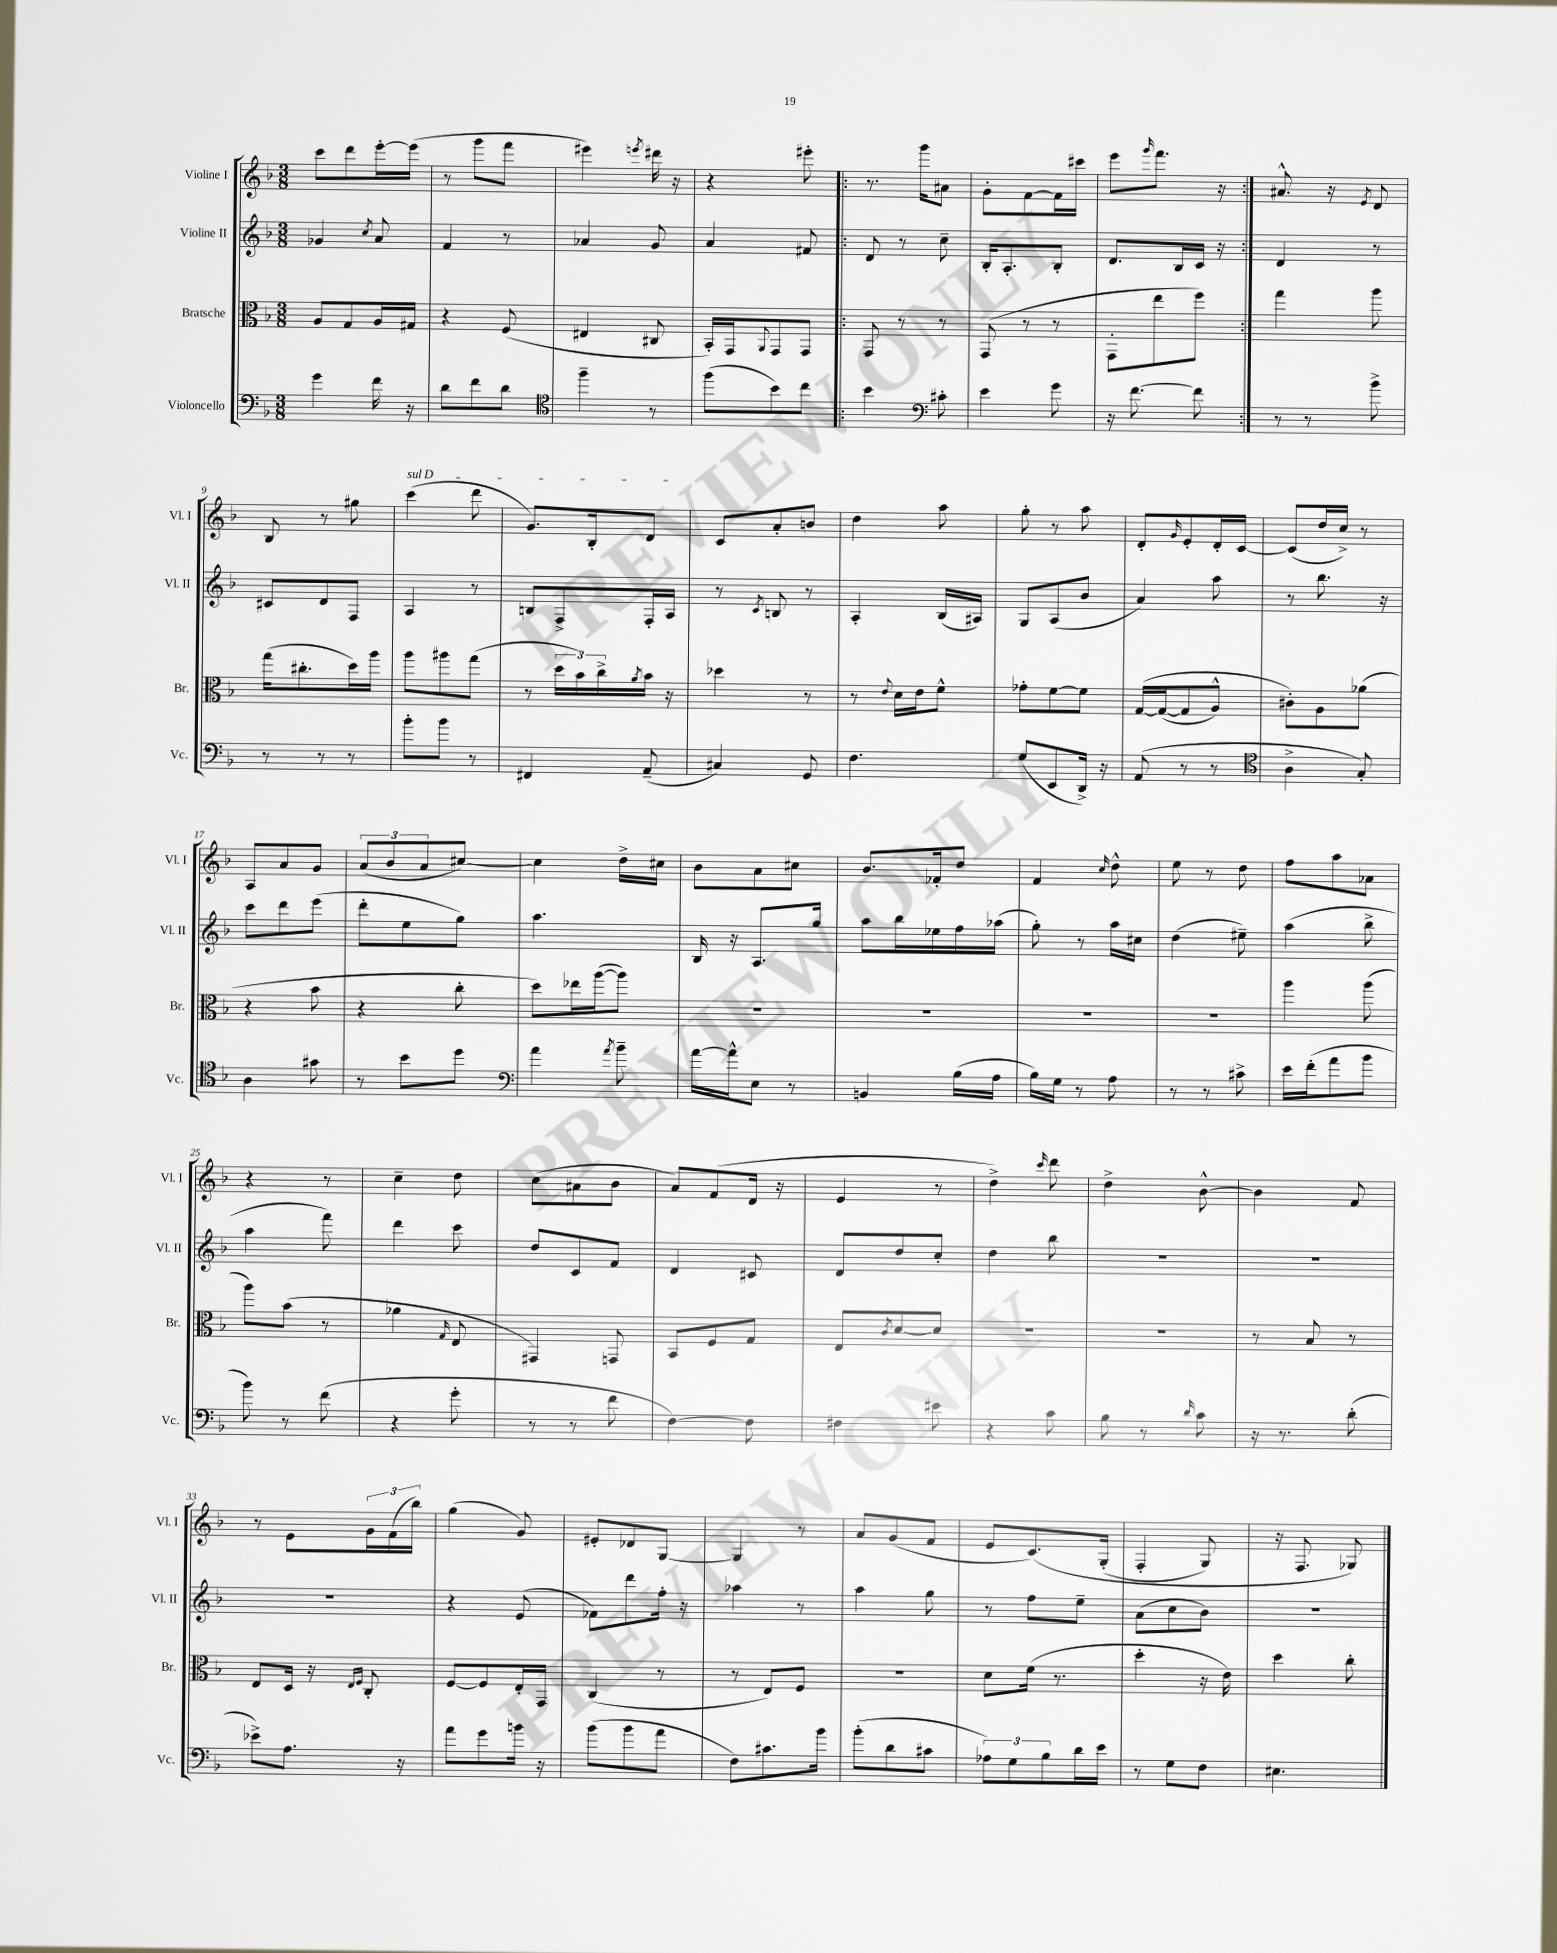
<<
\new StaffGroup <<
\new Staff = "s0" \with { instrumentName = "Violine I" shortInstrumentName = "Vl. I" } {
    \clef treble \key f \major \numericTimeSignature \time 3/8
    c'''8 d'''8 e'''16~-. e'''16( |
    r8 g'''8 f'''8 |
    eis'''4) \acciaccatura { e'''8 } dis'''16 r16 |
    r4 eis'''8-. |
    \repeat volta 2 { r8. g'''16 ais'8 |
    g'8-. f'8~ f'16 cis'''16 |
    e'''8 \grace { g'''16 } f'''8. r16 | }
    ais'8.-^ r16 \acciaccatura { e'8 } d'8 |
    bes8 r8 gis''8 |
    \once \override TextSpanner.bound-details.left.text = \markup { \italic "sul D" } c'''4\startTextSpan( d'''8 |
    g'8.) bes16-. d'8\stopTextSpan |
    c'8 a'8-. b'8 |
    d''4 a''8 |
    g''8-. r8 a''8 |
    d'8-. \grace { g'16 } e'8-. d'16-. c'16~ |
    c'8( d''16 c''16->) r8 |
    a8 a'8 g'8 |
    \tuplet 3/2 { a'8( bes'8 a'8 } cis''8~) |
    cis''4 d''16-> cis''16 |
    bes'8 a'8 cis''8 |
    bes'8. fes'16-. d''8 |
    f'4 \grace { c''16 } d''8-^ |
    e''8 r8 d''8 |
    f''8 a''8 aes'8 |
    r4 r8 |
    c''4-- d''8 |
    c''8( ais'8 bes'8 |
    a'8) f'8( d'16 r16 |
    e'4 r8 |
    d''4->) \grace { c'''16 } d'''8 |
    d''4-> bes'8~-^ |
    bes'4 f'8 |
    r8 e'8 \tuplet 3/2 { g'16 f'16( bes''16) } |
    g''4( g'8) |
    eis'8-. des'8 g8~ |
    g4 r8 |
    a'8 g'8( f'8 |
    e'8 c'8.)\( g16-.( |
    f4-. g8) |
    r16 f8. ges8\) \bar "|." |
}
\new Staff = "s1" \with { instrumentName = "Violine II" shortInstrumentName = "Vl. II" } {
    \clef treble \key f \major \numericTimeSignature \time 3/8
    ges'4 \acciaccatura { c''8 } a'8 |
    f'4 r8 |
    aes'4 g'8 |
    a'4 fis'8 |
    \repeat volta 2 { d'8 r8 c''8-- |
    bes16-. a8.-. bes8-. |
    d'8. bes16 c'16 r16 | }
    d'4 r8 |
    cis'8 d'8 f8 |
    a4 r8 |
    b8 f8-> f16-. a16 |
    r8 \acciaccatura { c'8 } b8 r8 |
    a4-. bes16( ais16) |
    g8 a8( bes'8 |
    a'4) a''8 |
    r8 bes''8. r16 |
    c'''8 d'''8 e'''8( |
    d'''8-. e''8 g''8) |
    a''4. |
    bes16 r16 a8. g''16 |
    a''8 bes''16 ees''16 f''16 aes''16( |
    g''8-.) r8 a''16 cis''16 |
    d''4( eis''8--) |
    a''4( bes''8-> |
    a''4 f'''8) |
    d'''4 c'''8 |
    d''8 c'8 f'8 |
    d'4 cis'8 |
    d'8 d''8 c''8-. |
    d''4 bes''8 |
    R4. |
    R4. |
    R4. |
    r4 e'8( |
    fes'8) d'''8 f''16-. r16 |
    aes''4 r8 |
    a''4 g''8 |
    r8 f''8 e''8-- |
    a'8( c''8 bes'8) |
    R4. \bar "|." |
}
\new Staff = "s2" \with { instrumentName = "Bratsche" shortInstrumentName = "Br." } {
    \clef alto \key f \major \numericTimeSignature \time 3/8
    a8 g8 a16 gis16 |
    r4 f8( |
    eis4 cis8 |
    bes,16-.) g,16 \appoggiatura { a,8 } g,8 g,8 |
    \repeat volta 2 { g,8 r8 r8 |
    g,8( r8 r8 |
    g,8-. e''8 f''8) | }
    g''4 a''8 |
    g''16( cis''8.-. d''16) a''16 |
    a''8 ais''8 g''8( |
    r8 \tuplet 3/2 { d''16 bes'16) c''16-> } \acciaccatura { a'8 } bes'16 r16 |
    des''4 r8 |
    r8 \appoggiatura { e'8 } d'16 e'16 f'8-^ |
    ges'8-. f'8~ f'8 |
    g16~\( g16~( g8 a8-^) |
    cis'8-.\) a8 aes'8( |
    r4 bes'8 |
    r4 c''8-. |
    d''8) ees''16 a''16~( a''8) |
    R4. |
    R4. |
    R4. |
    R4. |
    a''4 a''8( |
    a''8) bes'8( r8 |
    aes'4 \grace { g16 } e8 |
    gis,4) g,8 |
    bes,8 f8 g8 |
    e8 \acciaccatura { c'8 } d'8~ d'8 |
    R4. |
    R4. |
    r8 bes8 r8 |
    e8 d16 r16 \grace { e16 f16 } c8-. |
    f8~ f8 e16-. g,16 |
    c4( r8 |
    r8 e8) f8 |
    R4. |
    d'8 f'16( r8. |
    d''4-. r16 e'16) |
    d''4 c''8-. \bar "|." |
}
\new Staff = "s3" \with { instrumentName = "Violoncello" shortInstrumentName = "Vc." } {
    \clef bass \key f \major \numericTimeSignature \time 3/8
    g'4 f'16 r16 |
    d'8 f'8 d'8 |
    \clef tenor f''4-- r8 |
    f''8( bes'8) c''8 |
    \repeat volta 2 { bes'4 \clef bass cis'8-. |
    e'4 g'8 |
    r16 f'8.~ f'8 | }
    r8 r8 bes'8-> |
    r8 r8 r8 |
    bes'8-. bes'8 r8 |
    fis,4 a,8--( |
    cis4) g,8 |
    f4. |
    g8( e,8 d,16->) r16 |
    a,8( r8 r8 |
    \clef tenor a4-> g8-.) |
    a4 gis'8 |
    r8 bes'8 d''8 |
    \clef bass a'4 \acciaccatura { a'8 } bes'8-- |
    a'16~ a'16-^ e8 r8 |
    b,4 bes16( a16 |
    bes16) g16 r8 a8 |
    r8 r8 cis'8-> |
    e'16 f'16-.( a'8 bes'8 |
    bes'8) r8 f'8( |
    r4 g'8-. |
    r8 r8 f'8 |
    f4~) f8 |
    fis4 eis'8 |
    r4 c'8 |
    bes8 r8 \grace { d'16 } c'8 |
    r16 r8. d'8-.( |
    ees'8->) a8. r16 |
    a'8 g'8 b'16 r16 |
    bes'8( bes'8 a'8 |
    f8) cis'8. bes'16 |
    bes'8-.( d'8 cis'8 |
    \tuplet 3/2 { aes8) g8 bes8 } d'16 e'16 |
    r8 g8 f8 |
    eis4. \bar "|." |
}
>>
>>
